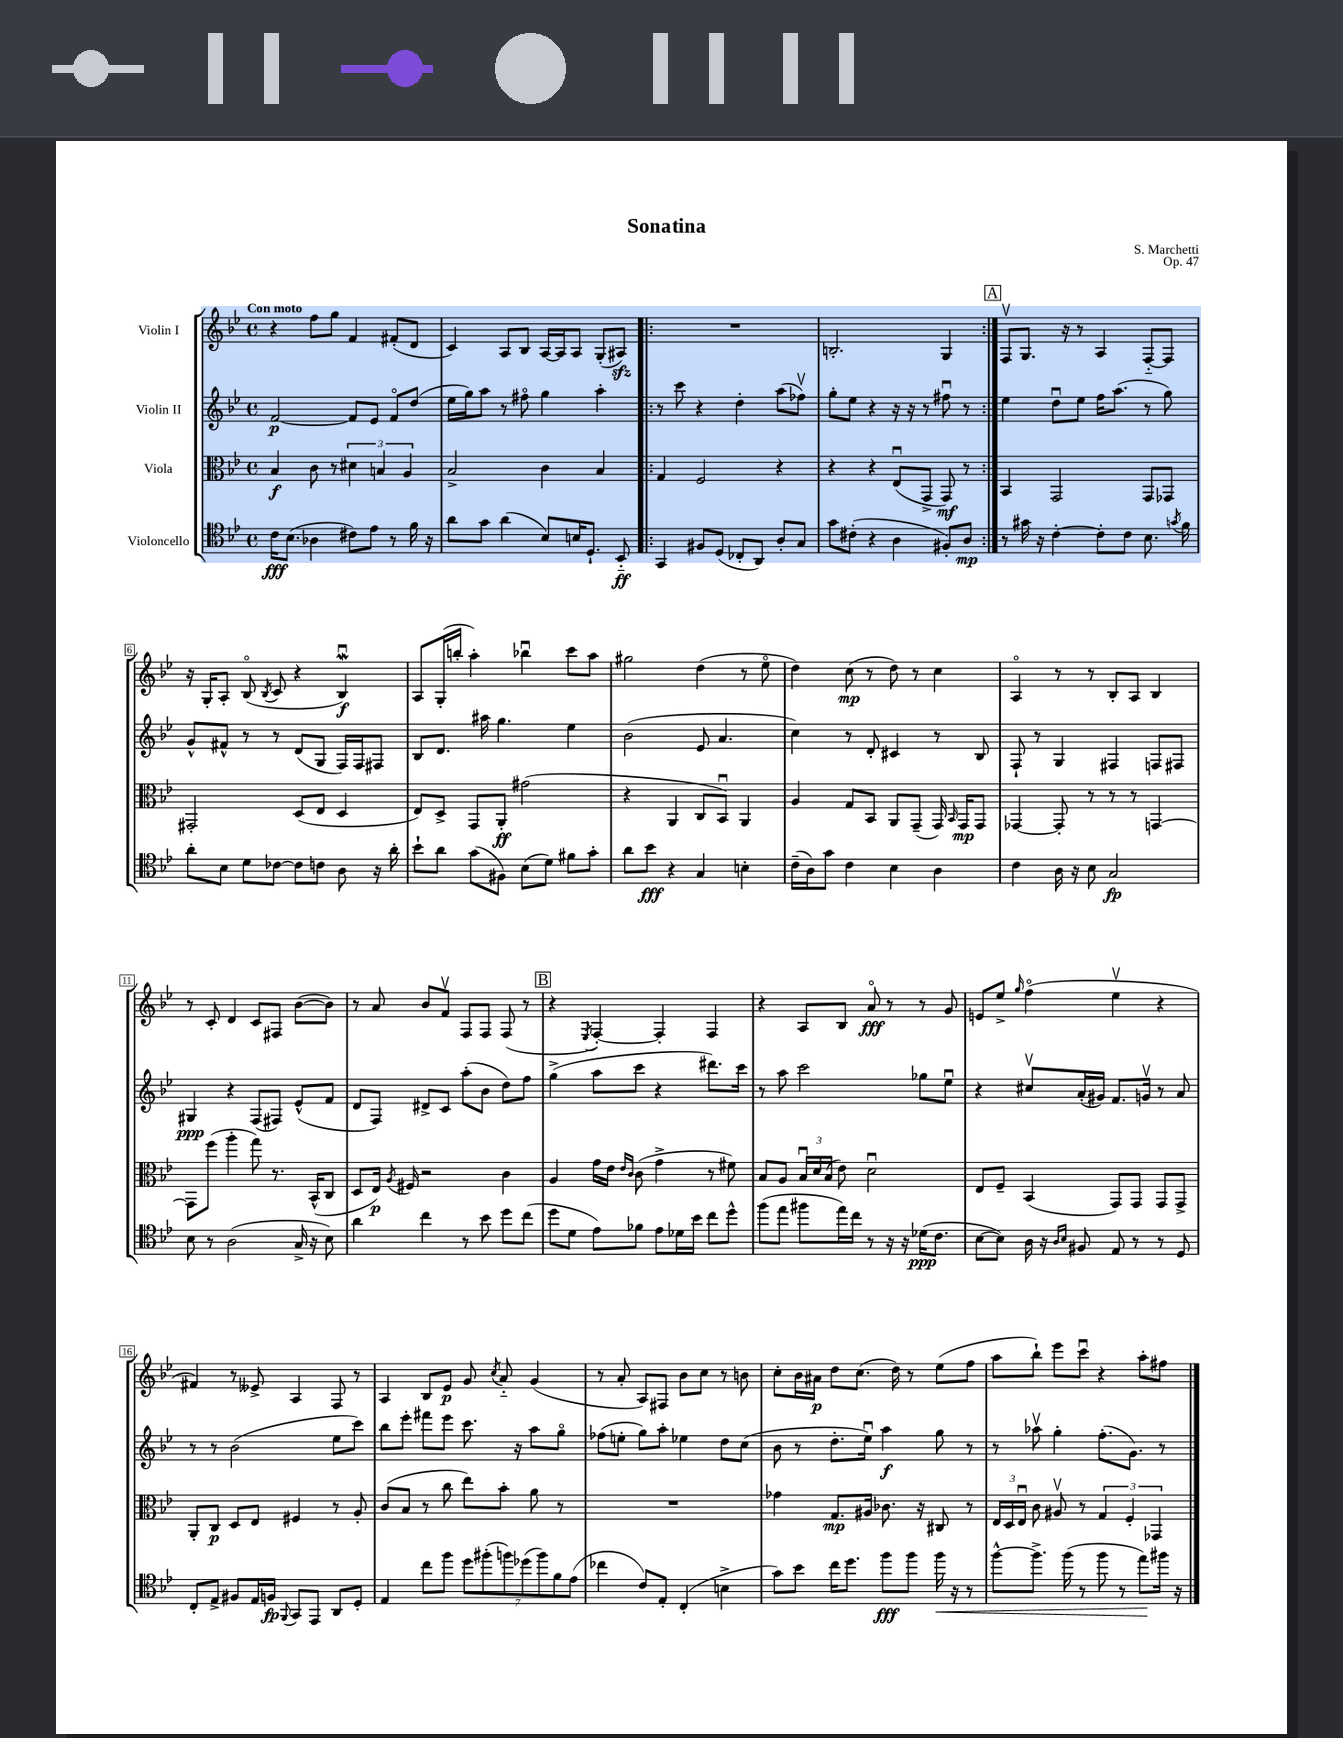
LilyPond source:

\header { title = "Sonatina" composer = "S. Marchetti" opus = "Op. 47" }
<<
\new StaffGroup <<
\new Staff = "s0" \with { instrumentName = "Violin I" } {
    \clef treble \key bes \major \defaultTimeSignature \time 4/4 \tempo "Con moto"
    \autoBeamOff r4 f''8[ g''8] f'4 fis'8[-.( d'8] |
    c'4) a8[ bes8] a16[~ a16 a8] g8[-.( ais8]\sfz) |
    \repeat volta 2 { R1 |
    b2.-. g4 | }
    \mark \markup { \box "A" } f8[\upbow g8.] r16 r8 a4 f8[~-_ f8] |
    r16 g16[-. a8]-. bes8\flageolet( \acciaccatura { bes8 } c'8 r4 bes4\downbow\mordent\f) |
    a8[ g16-.( b''16]-. a''4-.) bes''4\downbow c'''8[ a''8] |
    gis''2 d''4( r8 ees''8\flageolet |
    d''4) c''8\mp( r8 d''8) r8 c''4 |
    a4\flageolet r8 r8 bes8[-. a8] bes4 |
    r8 c'8-. d'4 c'8[ fis8] bes'8[~( bes'8]) |
    r8 a'8 bes'8[ f'8]\upbow f8[ f8] f8( r8 |
    \mark \markup { \box "B" } r4 \acciaccatura { ees8 } f4~-.) f4-. f4 |
    r4 a8[ bes8] a'8\flageolet\fff r8 r8 g'8 |
    e'8[ ees''8]-> \grace { g''16 } f''4\flageolet( ees''4\upbow r4 |
    fis'4) r8 eeses'8-> a4 f8 r8 |
    a4 bes8[ ees'8]\p g'8 \acciaccatura { c''8 } a'8-_ g'4( |
    r8 a'8-. a8[) fis8] bes'8[ c''8] r8 b'8 |
    c''8[-. bes'16 ais'16]\p d''8[ c''8.]( d''16) r8 ees''8[( f''8] |
    a''8[ bes''8]-!) ees'''8[ c'''8]\downbow r4 a''8[-. fis''8] \bar "|." |
}
\new Staff = "s1" \with { instrumentName = "Violin II" } {
    \clef treble \key bes \major \defaultTimeSignature \time 4/4
    \autoBeamOff f'2~\p f'8[ ees'8] f'8[\flageolet d''8]( |
    ees''16[ g''16) a''8] r8 fis''8\flageolet g''4 a''4-. |
    \repeat volta 2 { r8 c'''8 r4 d''4-. a''8[( fes''8]\upbow) |
    g''8[-. ees''8] r4 r16 r16 r8 fis''8\downbow r8 | }
    \mark \markup { \box "A" } ees''4 d''8[\downbow ees''8] f''16[ a''8.]( r8 g''8) |
    g'8[-^ fis'8]-^ r8 r8 d'8[( g8] f16[) f16 fis8] |
    bes8[ d'8.] ais''16 g''4. ees''4 |
    bes'2( ees'8 a'4. |
    c''4) r8 d'8-. cis'4 r8 bes8 |
    f8-! r8 g4 fis4 f8[ fis8] |
    gis4\ppp r4 f8[( fis8]) ees'8[-^( f'8] |
    d'8[ f8]) dis'8[-> c'8] a''8[-.( bes'8] d''8[) f''8] |
    \mark \markup { \box "B" } g''4->( a''8[ c'''8] r4 dis'''8.[) c'''16] |
    r8 a''8 c'''2 ges''8[ ees''8]\downbow |
    r4 cis''8[\upbow a'16-.( gis'16]) f'8.[ g'16]\upbow r8 a'8 |
    r8 r8 bes'2( ees''8[ c'''8]) |
    bes''8[ ees'''8]-. fis'''8[ ees'''8] c'''8. r16 a''8[ g''8]\flageolet |
    fes''8[( e''8]-. g''8[) a''8]-. ees''4 d''8[ c''8]( |
    bes'8 r8 d''8.[-. ees''16]\downbow) a''4\f g''8 r8 |
    r8 aes''8\upbow g''4-. f''8.[-.( g'8.]) r8 \bar "|." |
}
\new Staff = "s2" \with { instrumentName = "Viola" } {
    \clef alto \key bes \major \defaultTimeSignature \time 4/4
    \autoBeamOff bes4\f c'8 r8 \tuplet 3/2 { dis'4 b4 a4 } |
    bes2-> c'4 bes4 |
    \repeat volta 2 { g4 f2 r4 |
    r4 r4 ees8[\downbow( g,8]-> g,8\mf) r8 | }
    \mark \markup { \box "A" } bes,4 g,2 g,8[ ges,8] |
    gis,2-. d8[( ees8] d4 |
    ees8[) d8]-> g,8[ a,8]-.\ff gis'2( |
    r4 a,4 c8[ bes,8]\downbow) a,4 |
    a4 g8[ bes,8] a,8[ g,8]--( g,16) \grace { bes,16 } g,16[\mp g,8] |
    ges,4~ ges,8-. r8 r8 r8 g,4~ |
    g,8[ f''8]( a''4-. g''8) r8. bes,16[-^( c8] |
    d8[ ees16]\p) \acciaccatura { a8 } fis16 r2 c'4 |
    \mark \markup { \box "B" } a4 g'16[ ees'16] \grace { ees'16[ c'16] } c'8( g'4-> r8 fis'8) |
    bes8[ a8] \tuplet 3/2 { bes16[\downbow d'16 bes16]( } ees'8) d'2\downbow |
    ees8[ f8]-- bes,4( g,8[) g,8] g,8[ g,8]-> |
    a,8[-. c8]\p d8[ ees8] fis4 r8 a8-. |
    c'8[( bes8] r8 c''8 ees''8[) bes'8]-. a'8 r8 |
    R1 |
    ges'4 g8.[\mp ais16] ces'8. r16 cis8 r8 |
    \tuplet 3/2 { ees16[ d16 ees16]\downbow } c'8 ais8\upbow r8 \tuplet 3/2 { g4 f4-. ges,4 } \bar "|." |
}
\new Staff = "s3" \with { instrumentName = "Violoncello" } {
    \clef tenor \key bes \major \defaultTimeSignature \time 4/4
    \autoBeamOff c'16[\fff bes8.]( aes4 cis'8[) ees'8] r8 f'16 r16 |
    a'8[ g'8] a'4( bes8[) b16 d8.]-! bes,8-_\ff |
    \repeat volta 2 { g,4 fis8[ d8]( ces8[-. a,8]) a8[-. g8] |
    g'8[ cis'8]-.( r4 a4 fis8[-.) a8]\mp | }
    \mark \markup { \box "A" } r8 gis'16 r16 c'4~-. c'8[-. c'8] bes8. \acciaccatura { g'8 } f'16 |
    a'8[-. bes8] d'8[ ces'8]~ ces'8[ c'8] a8 r16 a'16-. |
    bes'8[-! a'8] g'8[( fis8]) bes8[( d'8]) fis'8[ g'8]-. |
    a'8[ bes'8]\fff r4 g4 b4-. |
    c'16[--( a16) g'8] c'4 bes4 a4 |
    c'4 a16 r16 bes8 g2\fp |
    bes8 r8 a2( g16-> r16 bes8) |
    a'4 c''4 r8 bes'8 d''8[ c''8]( |
    \mark \markup { \box "B" } d''8[ d'8] ees'8[) fes'8] ees'8[ des'16 bes'16] c''8[ d''8]-^ |
    f''8[( ees''8] fis''8[ ees''16) c''16] r8 r16 r16 des'16[\ppp( c'8.] |
    bes8[~ bes8]) a16 r16 \grace { a16[ bes16] } fis8 ees8 r8 r8 d8 |
    c8[-. ees8]-> fis8[ ees16 f16]\fp \appoggiatura { f,8 } g,8[ ees,8] a,8[ d8]-. |
    ees4 c''8[ f''8] \tuplet 7/4 { d''8[ fis''8-.( f''8) des''8( f''8) f'8 ees'8]( } |
    ces''4 c'8[) ees8]-. c4-.( b4-> |
    g'8[) bes'8] c''16[ d''8.] f''8[\fff f''8] f''16\< r16 r8 |
    f''8[~-^ f''8.]-> f''16( r8 f''8 r8 ees''8[\!) fis''16] r16 \bar "|." |
}
>>
>>
\layout { \context { \Score \override BarNumber.stencil = #(make-stencil-boxer 0.1 0.3 ly:text-interface::print) } }
